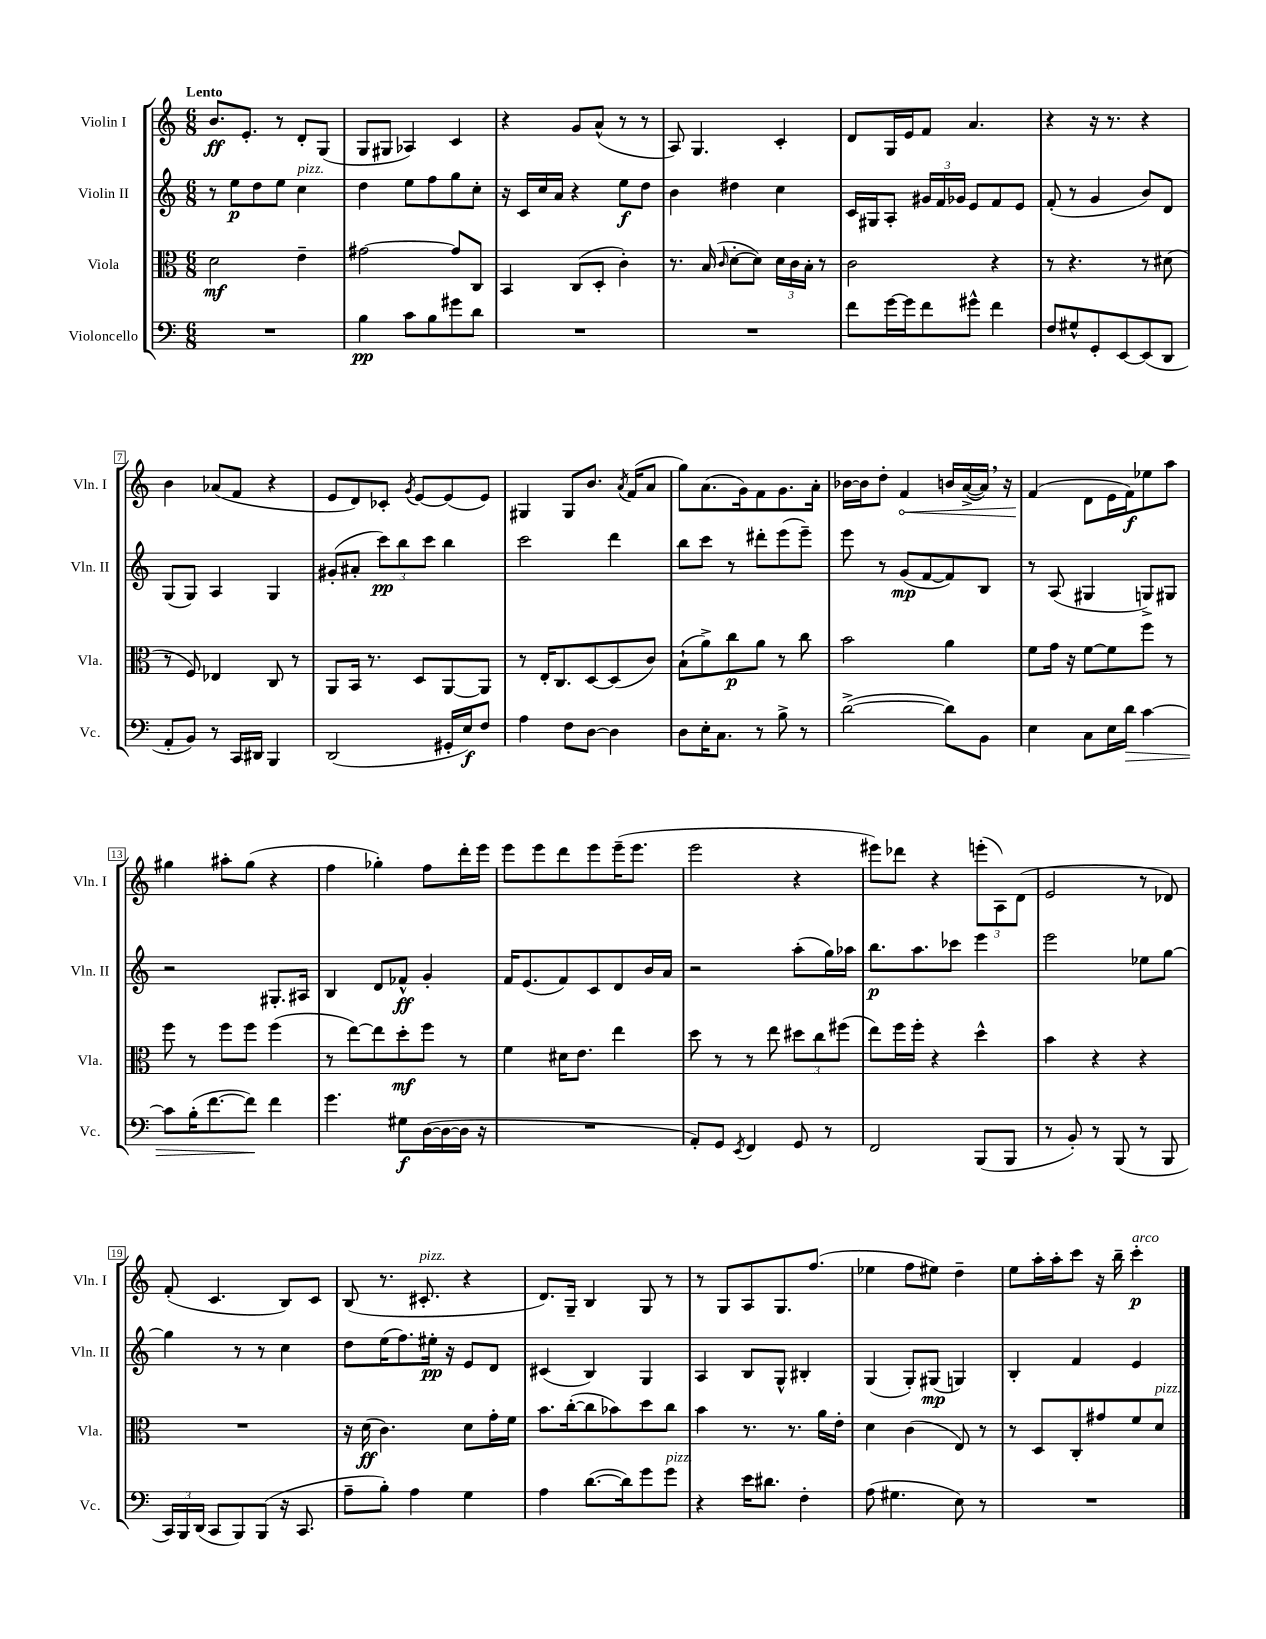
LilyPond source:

<<
\new StaffGroup <<
\new Staff = "s0" \with { instrumentName = "Violin I" shortInstrumentName = "Vln. I" } {
    \clef treble \key c \major \numericTimeSignature \time 6/8 \tempo "Lento"
    \autoBeamOff b'8.[\ff e'8.]-. r8 d'8[-. g8]( |
    g8[ gis8] aes4) c'4 |
    r4 g'8[ a'8]-^( r8 r8 |
    a8) g4. c'4-. |
    d'8[ g16 e'16 f'8] a'4. |
    r4 r16 r8. r4 |
    b'4 aes'8[( f'8] r4 |
    e'8[ d'8) ces'8]-. \acciaccatura { g'8 } e'8[~ e'8( e'8]) |
    gis4 gis8[ b'8.] \acciaccatura { a'8 } f'16[( a'8] |
    g''8[) a'8.( g'16) f'8 g'8. a'16]-. |
    bes'16[~ bes'16 d''8]-. \once \override Hairpin.circled-tip = ##t f'4\< b'16[ a'16~->( a'16]) \breathe r16 |
    f'4\!( d'8[ e'16 f'16\f) ees''8 a''8] |
    gis''4 ais''8[-. gis''8]( r4 |
    f''4 ges''4-.) f''8[ d'''16-. e'''16] |
    e'''8[ e'''8 d'''8 e'''8 e'''16--( e'''8.] |
    e'''2 r4 |
    eis'''8[) des'''8] r4 \tuplet 3/2 { e'''8[-.( a8) d'8]( } |
    e'2 r8 des'8) |
    f'8-.( c'4. b8[) c'8] |
    b8( r8. cis'8.-.^\markup { \italic "pizz." } r4 |
    d'8.[) g16]-- b4 g8 r8 |
    r8 g8[ a8 g8. f''8.]( |
    ees''4 f''8[ eis''8]) d''4-- |
    e''8[ a''16-. a''16-. c'''8] r16 b''16-- c'''4-.\p^\markup { \italic "arco" } \bar "|." |
}
\new Staff = "s1" \with { instrumentName = "Violin II" shortInstrumentName = "Vln. II" } {
    \clef treble \key c \major \numericTimeSignature \time 6/8
    \autoBeamOff r8 e''8[\p d''8 e''8] c''4^\markup { \italic "pizz." } |
    d''4 e''8[ f''8 g''8 c''8]-. |
    r16 c'16[ c''16 a'16] r4 e''8[\f d''8] |
    b'4 dis''4 c''4 |
    c'16[ gis16 a8]-. \tuplet 3/2 { gis'16[ f'16 ges'16] } e'8[ f'8 e'8] |
    f'8-.( r8 g'4 b'8[) d'8] |
    g8[( g8]) a4 g4 |
    gis'8[-.( ais'8]-. \tuplet 3/2 { c'''8[\pp) b''8 c'''8] } b''4 |
    c'''2 d'''4 |
    b''8[ c'''8] r8 dis'''8[-. e'''8( e'''8]--) |
    e'''8 r8 g'8[\mp( f'8~ f'8) b8] |
    r8 a8( gis4 g8[->) gis8] |
    r2 gis8.[-. ais16] |
    b4 d'8[ fes'8]-^\ff g'4-. |
    f'16[ e'8.( f'8) c'8 d'8 b'16 a'16] |
    r2 a''8[-.( g''16) aes''16] |
    b''8.[\p a''8. ces'''8] e'''4 |
    e'''2 ees''8[ g''8]~ |
    g''4 r8 r8 c''4 |
    d''8[ e''16( f''8.) eis''16]-.\pp r16 e'8[ d'8] |
    cis'4( b4) g4 |
    a4 b8[ g8]-^ bis4-. |
    g4( g8[-.) gis8]\mp( g4) |
    b4-. f'4 e'4 \bar "|." |
}
\new Staff = "s2" \with { instrumentName = "Viola" shortInstrumentName = "Vla." } {
    \clef alto \key c \major \numericTimeSignature \time 6/8
    \autoBeamOff d'2\mf e'4-- |
    gis'2~ gis'8[ c8] |
    b,4 c8[( d8]-. c'4-.) |
    r8. b16( \grace { c'16 } d'8[~-. d'8]) \tuplet 3/2 { d'16[ c'16 b16]-. } r8 |
    c'2 r4 |
    r8 r4. r8 dis'8( |
    r8 f8) ees4 c8 r8 |
    a,8[ b,16] r8. d8[ a,8~ a,8] |
    r8 e16[-. c8. d8~ d8( c'8]) |
    b8[-!( a'8->) c''8\p a'8] r8 c''8 |
    b'2 a'4 |
    f'8[ g'16] r16 f'8[~ f'8 f''8] r8 |
    f''8 r8 f''8[ f''8] f''4( |
    r8 e''8[~) e''8 d''8-.\mf f''8] r8 |
    f'4 dis'16[ e'8.] e''4 |
    d''8 r8 r8 e''8 \tuplet 3/2 { dis''8[ c''8 fis''8]( } |
    e''8[) f''16 f''16]-. r4 d''4-^ |
    b'4 r4 r4 |
    R2. |
    r16 d'16\ff( c'4.) d'8[ g'16-. f'16] |
    b'8.[ c''16~-.( c''8 bes'8) d''8 c''8] |
    b'4 r8. r8. a'16[ e'16]-. |
    d'4 c'4( e8) r8 |
    r8 d8[ c8-. gis'8 f'8 d'8]^\markup { \italic "pizz." } \bar "|." |
}
\new Staff = "s3" \with { instrumentName = "Violoncello" shortInstrumentName = "Vc." } {
    \clef bass \key c \major \numericTimeSignature \time 6/8
    \autoBeamOff R2. |
    b4\pp c'8[ b8 gis'8 d'8] |
    R2. |
    R2. |
    f'8[ g'16~ g'16 f'8 gis'8]-^ f'4 |
    f8[ gis8-^ g,8-. e,8~ e,8( d,8] |
    a,8[-. b,8]) r8 c,16[ dis,16] b,,4 |
    d,2( gis,16[-. e16\f) f8] |
    a4 f8[ d8]~ d4 |
    d8[ e16-. c8.] r8 b8-> r8 |
    d'2~->( d'8[) b,8] |
    e4 c8[ e16 d'16]\> c'4~ |
    c'8[ b16-.( f'8.~ f'8]\!) f'4 |
    g'4. gis8[\f d16~( d16~ d16] r16 |
    R2. |
    a,8[-.) g,8] \acciaccatura { e,8 } f,4 g,8 r8 |
    f,2 b,,8[( b,,8] |
    r8 b,8-.) r8 b,,8( r8 b,,8 |
    \tuplet 3/2 { c,16[) b,,16 d,16]( } c,8[ b,,8) b,,8]( r16 c,8. |
    a8[-- b8]-.) a4 g4 |
    a4 d'8.[~( d'16) g'8 g'8]^\markup { \italic "pizz." } |
    r4 e'16[ dis'8.] f4-. |
    a8( gis4. e8) r8 |
    R2. \bar "|." |
}
>>
>>
\layout { \context { \Score \override BarNumber.stencil = #(make-stencil-boxer 0.1 0.3 ly:text-interface::print) } }
